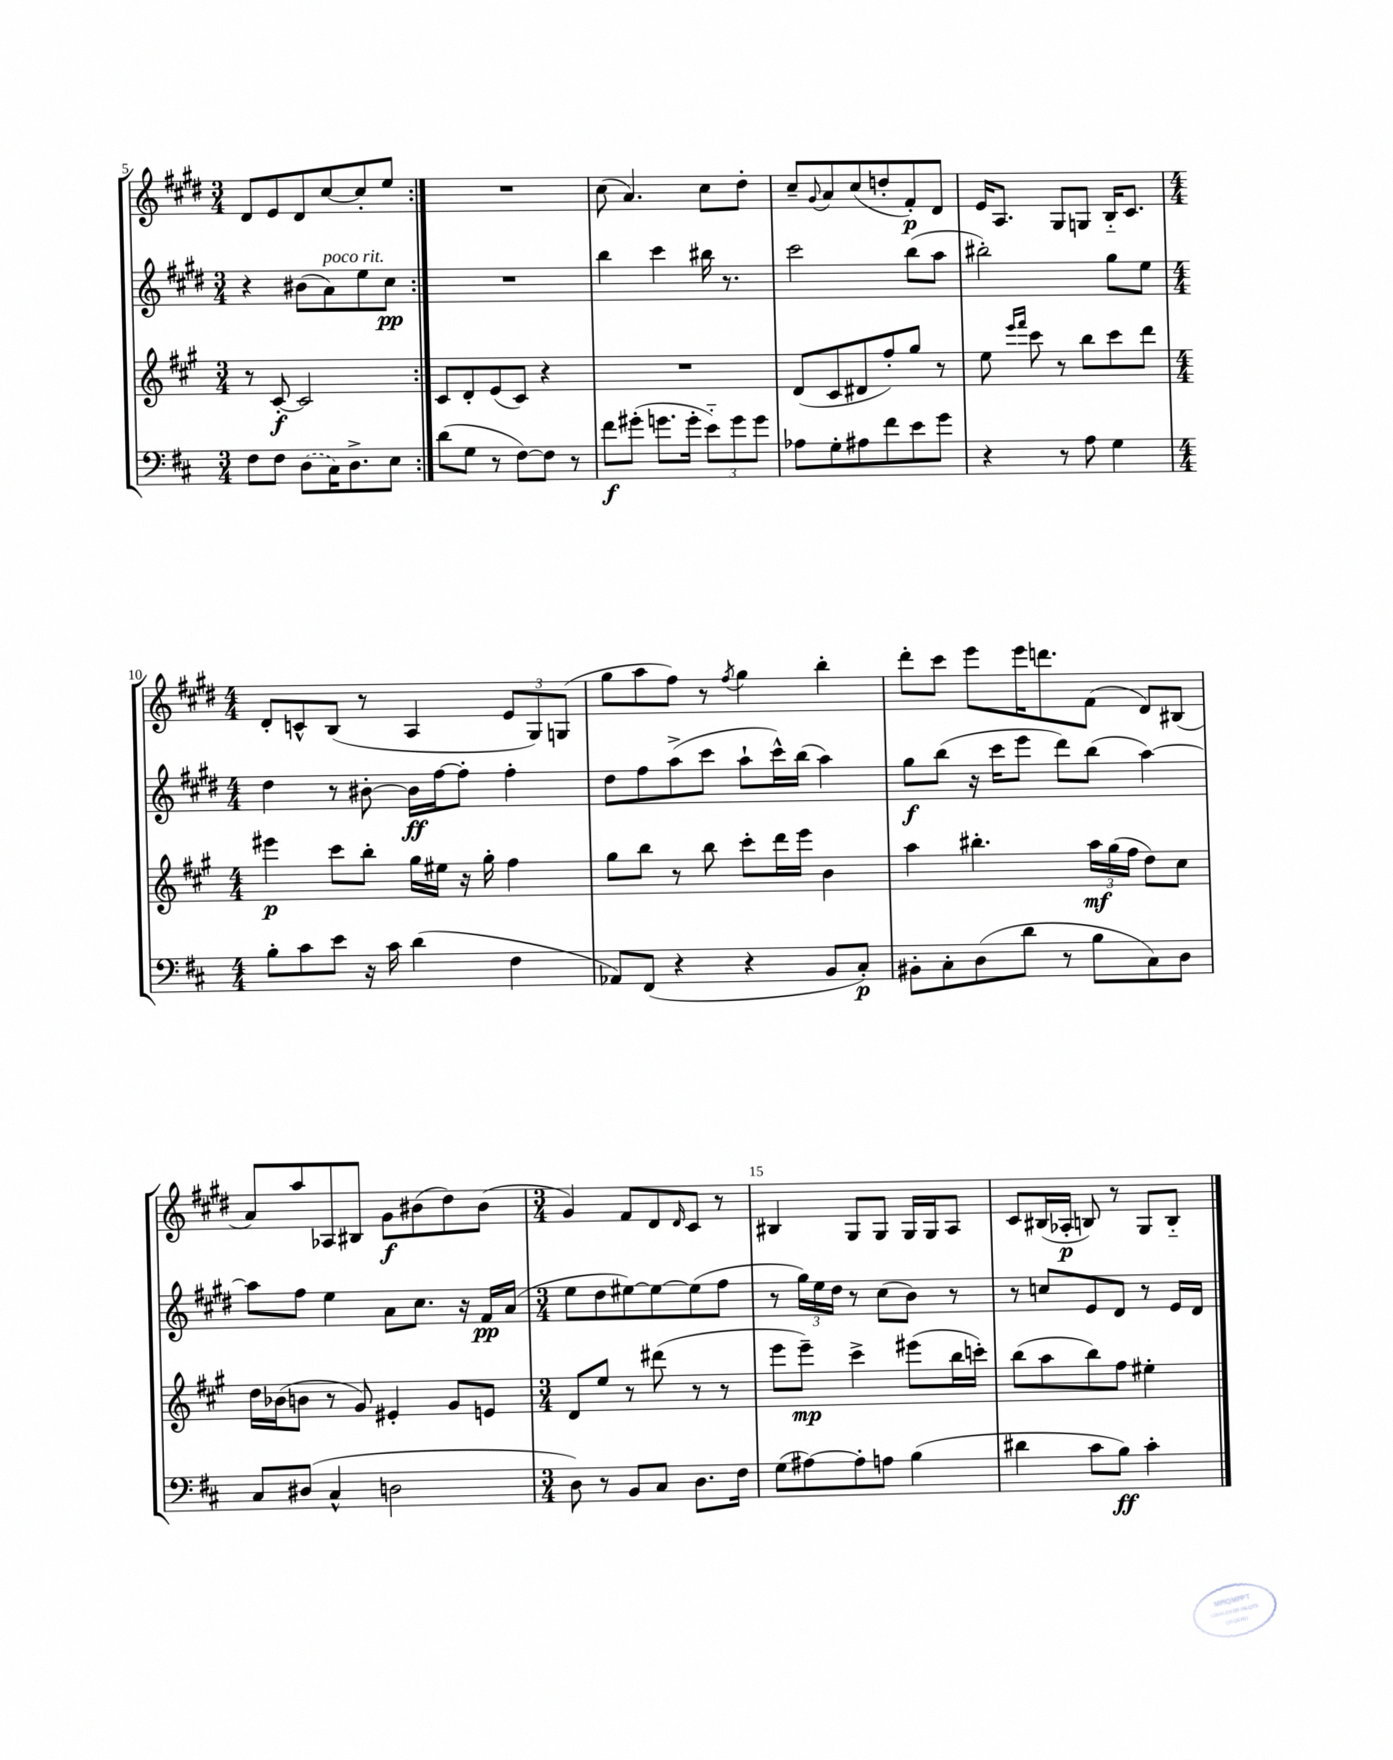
<<
\new StaffGroup <<
\new Staff = "s0" {
    \clef treble \key e \major \numericTimeSignature \time 3/4
    \repeat volta 2 { dis'8 e'8 dis'8 cis''8~ cis''8-. e''8 | }
    R2. |
    cis''8( a'4.) cis''8 dis''8-. |
    cis''8-- \appoggiatura { gis'8 } a'8 cis''8( d''8-. fis'8-.\p) dis'8 |
    e'16 a8. gis8 g8 b16-_ cis'8. |
    \numericTimeSignature \time 4/4 dis'8-. c'8-^ b8( r8 a4 \tuplet 3/2 { e'8 gis8) g8( } |
    gis''8 a''8 fis''8) r8 \acciaccatura { fis''8 } gis''4 b''4-. |
    dis'''8-. cis'''8 e'''8 e'''16 d'''8. fis'8( dis'8) bis8( |
    a'8) a''8 aes8 bis8 gis'8\f bis'8( dis''8) bis'8( |
    \numericTimeSignature \time 3/4 gis'4) fis'8 dis'8 \grace { dis'16 } cis'8 r8 |
    bis4 gis8 gis8 gis16 gis16 a8 |
    cis'8 bis16( aes16-.\p b8) r8 gis8 b8-_ \bar "|." |
}
\new Staff = "s1" {
    \clef treble \key e \major \numericTimeSignature \time 3/4
    \repeat volta 2 { r4 bis'8( a'8^\markup { \italic "poco rit." }) e''8 cis''8\pp | }
    R2. |
    b''4 cis'''4 bis''16 r8. |
    cis'''2 b''8( a''8 |
    bis''2-.) gis''8 e''8 |
    \numericTimeSignature \time 4/4 dis''4 r8 bis'8~-. bis'16\ff fis''16~ fis''8-. fis''4-. |
    dis''8 fis''8 a''8->( cis'''8 a''8-! cis'''16-^) b''16( a''4) |
    gis''8\f b''8( r16 cis'''16 e'''8 dis'''8) b''8( a''4~) |
    a''8 fis''8 e''4 a'8 cis''8. r16 fis'16\pp a'16( |
    \numericTimeSignature \time 3/4 e''8 dis''8 eis''8~) eis''8~ eis''8( fis''8 |
    r8 \tuplet 3/2 { gis''16) e''16 dis''16 } r8 cis''8( b'8) r8 |
    r8 c''8 e'8 dis'8 r8 e'16 dis'16 \bar "|." |
}
\new Staff = "s2" {
    \clef treble \key a \major \numericTimeSignature \time 3/4
    \repeat volta 2 { r8 cis'8~-.\f cis'2 | }
    cis'8 d'8-. e'8( cis'8) r4 |
    R2. |
    d'8( cis'8 dis'8 fis''8-.) gis''8 r8 |
    e''8 \grace { e'''16 fis'''16 } cis'''8 r8 b''8 cis'''8 d'''8 |
    \numericTimeSignature \time 4/4 eis'''4\p cis'''8 b''8-. gis''16 eis''16 r16 gis''16-. fis''4 |
    gis''8 b''8 r8 b''8 cis'''8-. d'''16 e'''16 b'4 |
    a''4 bis''4.-. \tuplet 3/2 { a''16\mf gis''16( fis''16 } d''8) cis''8 |
    d''16 bes'16( b'8 r8 gis'8) eis'4-. gis'8 e'8 |
    \numericTimeSignature \time 3/4 d'8 e''8 r8 dis'''8( r8 r8 |
    e'''8 e'''8--\mp) cis'''4-> eis'''8( b''16 c'''16-.) |
    b''8( a''8 b''8) fis''8 eis''4-. \bar "|." |
}
\new Staff = "s3" {
    \clef bass \key d \major \numericTimeSignature \time 3/4
    \repeat volta 2 { fis8 fis8 \once \slurDashed d8( cis16) d8.-> e8 | }
    d'8( g8 r8 fis8~) fis8 r8 |
    fis'8\f gis'8-.( g'8. g'16-. \tuplet 3/2 { e'8-_) g'8 g'8 } |
    aes8 g8-. ais8 fis'8 e'8 g'8 |
    r4 r8 a8 g4 |
    \numericTimeSignature \time 4/4 b8-. cis'8 e'8 r16 cis'16 d'4( fis4 |
    aes,8) fis,8( r4 r4 b,8 cis8-.\p) |
    bis,8-. cis8-. d8( d'8 r8 b8 cis8) d8 |
    cis8 dis8( cis4-^ d2 |
    \numericTimeSignature \time 3/4 d8) r8 b,8 cis8 d8. fis16 |
    g8( ais8~) ais8-. a8 b4( |
    dis'4 cis'8 b8\ff) cis'4-. \bar "|." |
}
>>
>>
\layout { \context { \Score currentBarNumber = #5 \override BarNumber.break-visibility = ##(#f #t #t) barNumberVisibility = #(every-nth-bar-number-visible 5) } }
